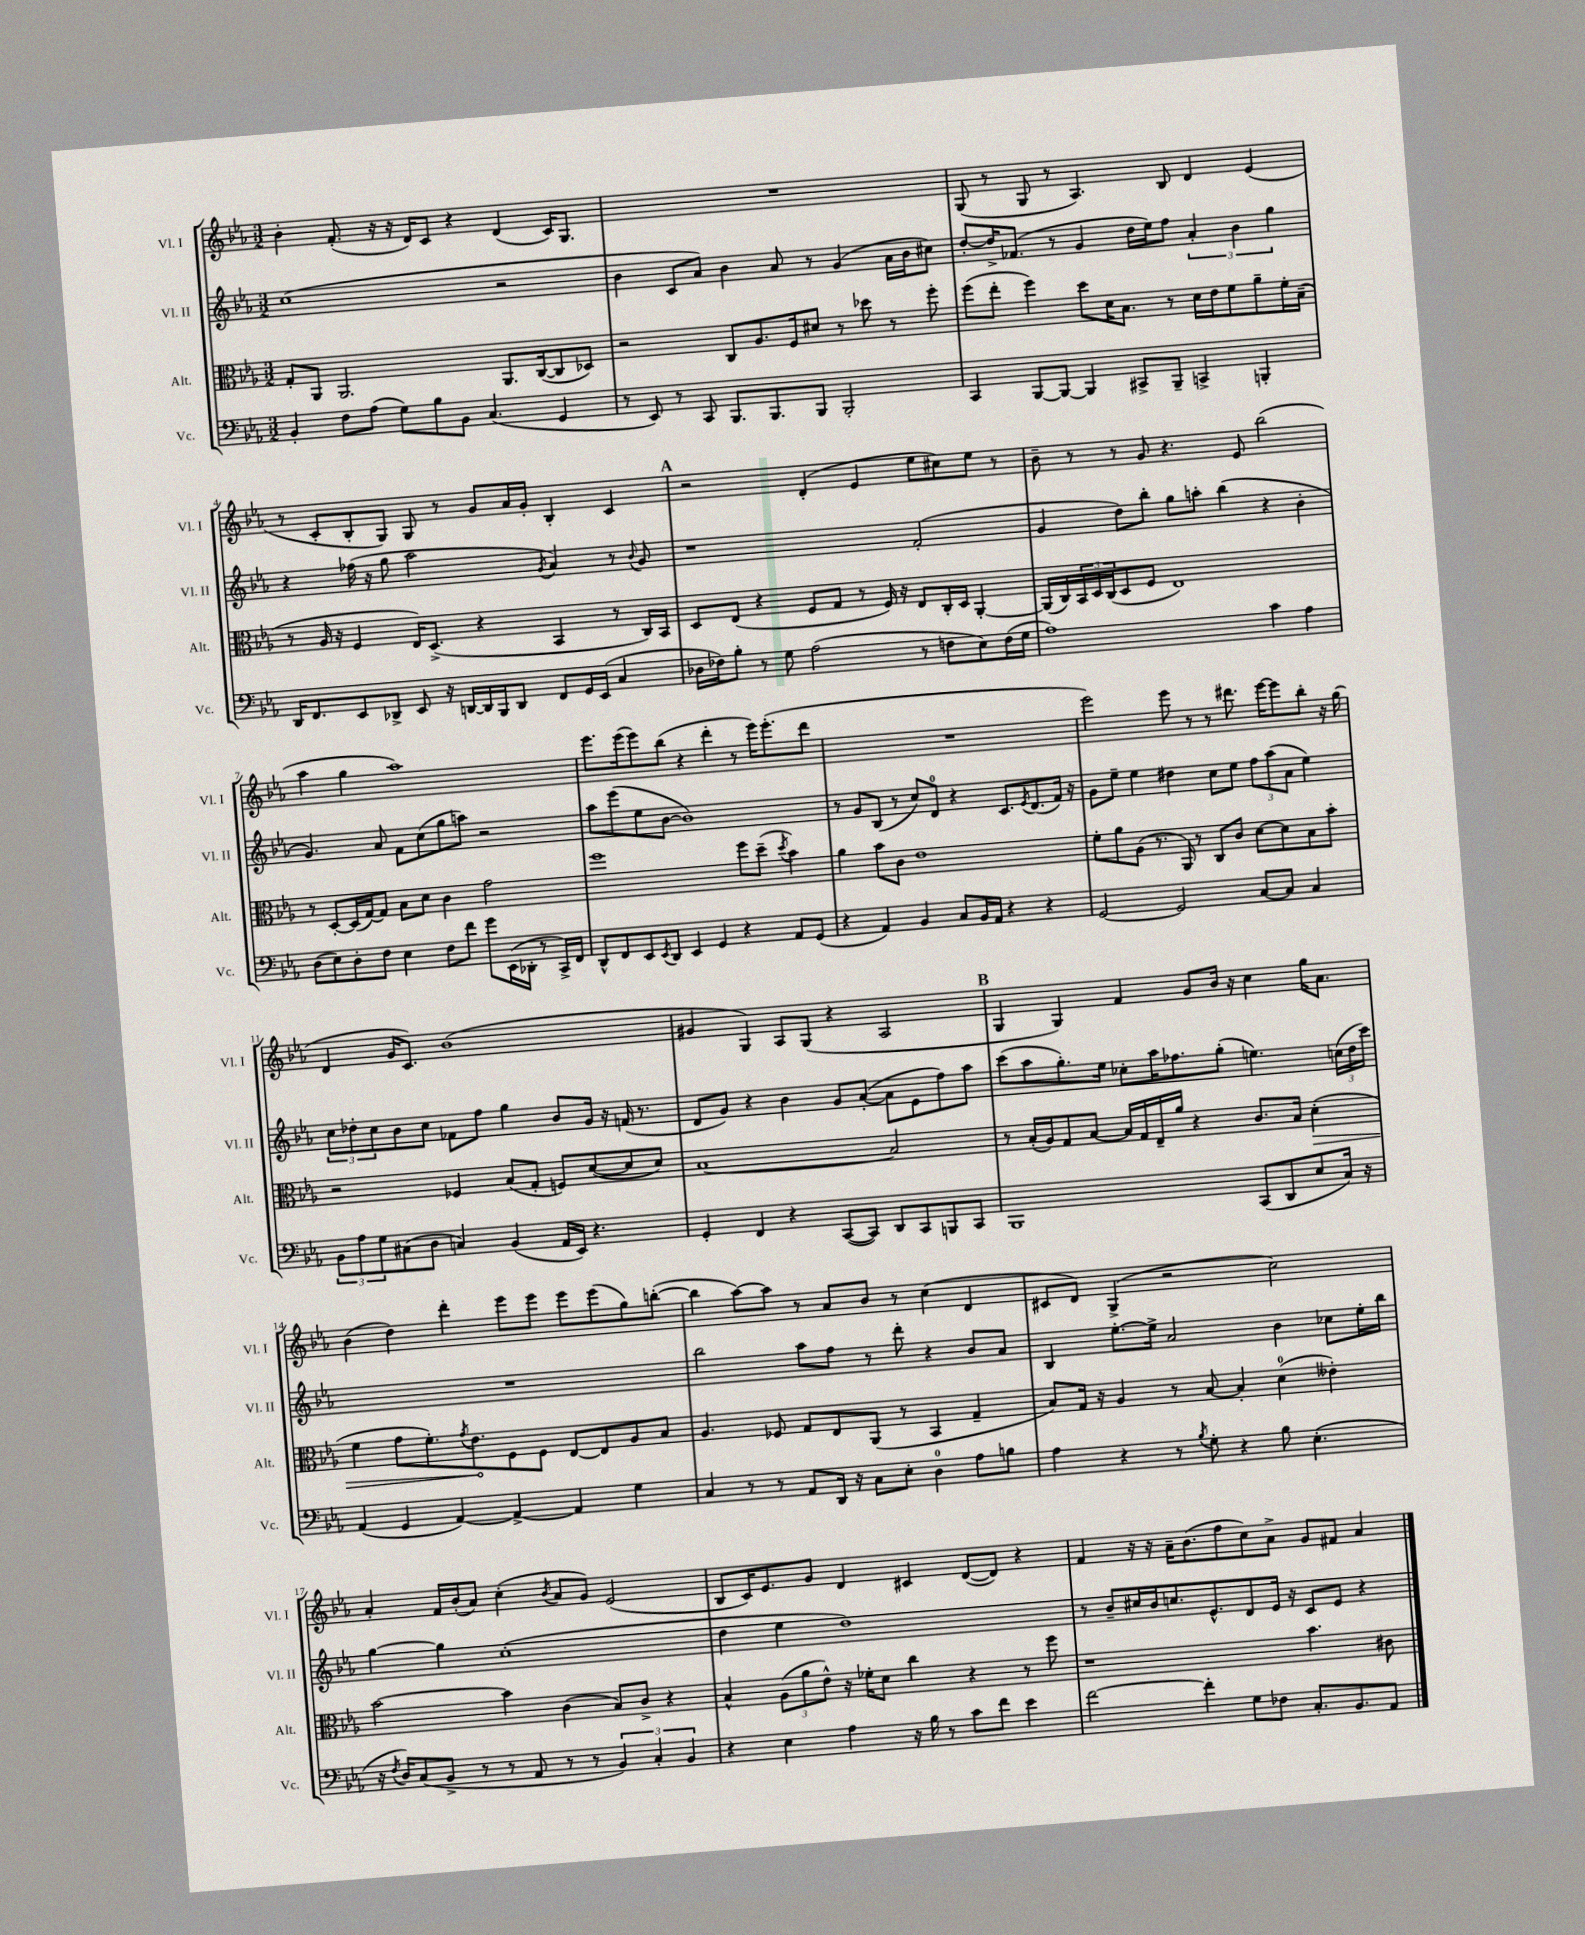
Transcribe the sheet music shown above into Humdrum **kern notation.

**kern	**kern	**dynam	**kern	**kern
*part4	*part3	*part3	*part2	*part1
*staff4	*staff3	*staff3	*staff2	*staff1
*I"Vc.	*I"Alt.	*	*I"Vl. II	*I"Vl. I
*I'Vc.	*I'Alt.	*	*I'Vl. II	*I'Vl. I
*clefF4	*clefC3	*	*clefG2	*clefG2
*k[b-e-a-]	*k[b-e-a-]	*	*k[b-e-a-]	*k[b-e-a-]
*M3/2	*M3/2	*	*M3/2	*M3/2
=1	=1	=1	=1	=1
4BB-'/	8G'/L	.	(1cc	4b-'\
.	8AA-/J	.	.	.
8F\L	2.AA-/	.	.	(8.f'/
(8A-\J	.	.	.	.
.	.	.	.	16r
8G\L)	.	.	.	16r
.	.	.	.	16d/KL)
8B-\	.	.	.	8c/J
8BB-\J	.	.	.	4r
(4.C/	.	.	.	.
.	8.AA-/L	.	2r	(4d/
.	([16C/k	.	.	.
4GG/	8C/]	.	.	16c/KL)
.	.	.	.	8.G/J
.	8D-X/J)	.	.	.
=2	=2	=2	=2	=2
8r	2r	.	4b-\	1.r
8EE-/)	.	.	.	.
8r	.	.	8c/L	.
8CC/	.	.	8a-/J)	.
8.BBB-/L	8C/L	.	4b-\	.
.	8.A-/	.	.	.
8.BBB-/	.	.	.	.
.	.	.	8a-/	.
.	16F/k	.	.	.
8BBB-/J	8d#X/J	.	8r	.
2BBB-'/	8r	.	(4g/	.
.	8dd-X\	.	.	.
.	8r	.	16a-\LL	.
.	.	.	16b-\J	.
.	8ff'\	.	8cc#X\J)	.
=3	=3	=3	=3	=3
4CC/	(8ff\L	.	[8dd'/L	(8G/
.	8ee-'\J	.	16dd^/K]	8r
.	.	.	(8.f-X/J	.
[8BBB-/L	4ff\)	.	.	8G/
8BBB-/J_	.	.	8r	8r
4BBB-/]	8dd\L	.	4g/	4.A-/)
.	16d\K	.	.	.
.	8.B-\J	.	.	.
8CC#X^/L	.	.	16dd\LL	.
.	.	.	16ee-\J)	.
8BBB-~/J	8r	.	8ff\J	8B-/
4CCn^/	16d\LL	.	6a-'/	4d/
.	16e-\J	.	.	.
.	8f\	.	.	.
.	.	.	6b-\	.
4BBBn'/	8a-~\	.	.	(4e-/
.	.	.	6gg\	.
.	16f'\L	.	.	.
.	(16B-~\JJ	.	.	.
!!LO:LB:g=z
=4	=4	=4	=4	=4
16DD/KL	8r	.	4r	8r
8.FF/	.	.	.	.
.	16A-/	.	.	8c'/L
.	16r	.	.	.
8EE-/	4F/	.	(16ff-X\	8B-'/
.	.	.	16r	.
8DD-X^/J	.	.	8gg\	8G/J)
8EE-/	16E-/KL)	.	2aa-\	8G/
.	(8.D^/J	.	.	.
16r	.	.	.	8r
[16DDn/LL	.	.	.	.
16DD/]	4r	.	.	8g/L
16BBB-/J	.	.	.	.
8DD/J	.	.	.	16a-/L
.	.	.	.	16g'/JJ
.	.	.	8qg/	.
8FF/L	4BB-/	.	4a-/)	4B-'/
16GG/L	.	.	.	.
(16EE-/JJ	.	.	.	.
4C/	8r	.	8r	4c/
.	.	.	8qqb-/	.
.	16C/LL)	.	8g/	.
.	16BB-/JJ	.	.	.
!!LO:REH:place=s1:t=A
=5	=5	=5	=5	=5
16D-X\LL	8D/L	.	1r	2r
16F-X\J)	.	.	.	.
8B-'\J	(8E-/J	.	.	.
8r	4r	.	.	.
8G\	.	.	.	.
(2A-\	8F/L	.	.	(4d'/
.	8G/J	.	.	.
.	8r	.	.	4e-/
.	16F/)	.	.	.
.	16r	.	.	.
8r	8E-/L	.	(2f'/	8ee-\L
8Fn\L	16C'/L	.	.	8cc#X\)
.	16D/JJ	.	.	.
8E-\)	[4AA-'/	.	.	8ee-\J
(16F\L	.	.	.	8r
16G\JJ	.	.	.	.
=6	=6	=6	=6	=6
1A-)	(16AA-/LL]	.	4g/	8b-~\
.	16C/)	.	.	.
.	24BB-/	.	.	8r
.	24D/	.	.	.
.	(24C/J	.	.	.
.	8D/	.	8dd\L)	8r
.	8F/J	.	8bb-'\J	8g/
.	1E-)	.	8gg\L	4.r
.	.	.	8aan'\J	.
.	.	.	(4bb-\	.
.	.	.	.	8e-/
4c\	.	.	4r	(2bb-\
4A-\	.	.	4b-'\	.
!!LO:LB:g=z
=7	=7	=7	=7	=7
(8D\L	8r	.	4.g/)	4aa-\
8E-\)	[8D'/L	.	.	.
8D'\	(16D/L]	.	.	4gg\
.	[16G/J)	.	.	.
8F\J	8G/J]	.	8a-/	.
4E-\	8B-\L	.	8f\L	1aa-)
.	8d\J	.	(8cc\	.
8F\L	4c\	.	8gg\	.
8f\J	.	.	8aan\J)	.
8g\L	2g\	.	2r	.
(16EE-\L	.	.	.	.
16DD-X'\JJ	.	.	.	.
8r	.	.	.	.
16CC^/LL)	.	.	.	.
16FF/JJ	.	.	.	.
=8	=8	=8	=8	=8
8DD^^/L	1ff	.	8aa-\L	8.eee-\L
8FF/	.	.	(8eee-\	.
.	.	.	.	(16eee-\k
8EE-/	.	.	8ee-\	8eee-\)
8qEE-/	.	.	.	.
8DD/J	.	.	[8b-\J	(8bb-\J
4EE-/	.	.	1b-])	4r
4GG/	.	.	.	4ddd'\
4r	8ff\L	.	.	8r
.	(8dd~\J	.	.	16eee-\KL)
.	.	.	.	(8.eee-'\
.	8qdd/	.	.	.
8AA-/L	4b-\)	.	.	.
(8GG/J	.	.	.	8ddd\J
=9	=9	=9	=9	=9
4r	4a-\	.	8r	1.r
.	.	.	8g/L	.
4AA-/)	8b-\L	.	(8B-/J	.
.	8c\J	.	8r	.
4BB-/	1e-	.	8cc/L)	.
.	.	.	8d/J	.
8C/L	.	.	4r	.
16BB-/L	.	.	.	.
16AA-/JJ	.	.	.	.
4r	.	.	8.c/L	.
.	.	.	8qe-/	.
.	.	.	(8.d/	.
4r	.	.	.	.
.	.	.	16f/Jk)	.
.	.	.	16r	.
=10	=10	=10	=10	=10
[2GG/	8f'\L	.	8g\L	2eee-\)
.	8a-\	.	8ee-~\J	.
.	(8A-\J	.	4ee-\	.
.	8.r	.	.	.
2GG/]	.	.	4dd#X\	8eee-\
.	16AA-/)	.	.	.
.	8r	.	.	8r
.	8C/L	.	8cc\L	8r
.	8c/J	.	8ee-\J	8.ddd#X\
[8C/L	[8d\L	.	12ff\L	.
.	.	.	.	[16eee-\KL
.	.	.	(12aa-\	.
8C/J]	8d\]	.	.	8eee-\]
.	.	.	12a-\J	.
4C/	8B-\	.	4ee-\)	8bb-'\J
.	8b-'\J	.	.	16r
.	.	.	.	(16gg\
!!LO:LB:g=z
=11	=11	=11	=11	=11
12BB-\L	2r	.	12cc\L	4d/
12A-\	.	.	12dd-X'\	.
12G\	.	.	12cc\	.
(8C#X\	.	.	8b-\	16g/KL
.	.	.	.	8.c/J)
8D\J	.	.	8cc\J	.
4Cn/)	4F-X/	.	8f-X\L	(1b-
.	.	.	8ff\J	.
(4BB-/	(8B-/L	.	4gg\	.
.	8G'/J	.	.	.
16AA-/LL	8Fn/L)	.	8b-/L	.
16EE-/JJ)	.	.	.	.
4.r	([8d/	.	16g/Jk	.
.	.	.	16r	.
.	8d/]	.	(16fn/	.
.	.	.	8.r	.
.	8d/J)	.	.	.
=12	=12	=12	=12	=12
4GG'/	[1B-	.	8d/L	4g#X/
.	.	.	8g/J)	.
4FF/	.	.	4r	4G/)
4r	.	.	4b-\	8A-/L
.	.	.	.	(8G/J
([8CC/L	.	.	8g/L	4r
8CC/J])	.	.	([8a-'/J	.
8DD/L	2B-/]	.	8a-\L]	2A-/
8CC/	.	.	8e-\	.
8BBBn/	.	.	8ff\)	.
8CC/J	.	.	8aa-\J	.
!!LO:REH:place=s1:t=B
=13	=13	=13	=13	=13
1BBB-	8r	.	(8ccc\L	4G/
.	(16B-'/LL	.	8aa-\	.
.	16A-/J)	.	.	.
.	8G/	.	8.gg'\)	4G/)
.	[8B-/J	.	.	.
.	.	.	16ee-\Jk	.
.	16B-/LL]	.	8cc-X'\L	4f/
.	16G/	.	.	.
.	16E-~/	.	16aa-\K	.
.	16a-/JJ	.	8.ff-X\	.
.	4r	.	.	8g/L
.	.	.	(8gg'\J	16b-/Jk
.	.	.	.	16r
(8CC/L	8.c/L	.	4.een\)	4cc\
8DD/	.	.	.	.
.	16B-/Jk	.	.	.
!	!	!LO:HP:b	!	!
8E-/	(4d'\	>	.	16gg\KL
.	.	.	.	8.a-\J
16C/Jk)	.	.	(24ccn\LL	.
.	.	.	24dd\	.
16r	.	.	.	.
.	.	.	24ccc\JJ)	.
!!LO:LB:g=z
=14	=14	=14	=14	=14
(4AA-/	4f\	.	1.r	(4b-\
4GG/	8g\L	.	.	4dd\)
.	8.f'\)	.	.	.
[4AA-/)	.	.	.	4ddd'\
.	8qg/	.	.	.
.	8.e-\	.	.	.
4AA-^/_	8F\	]	.	8eee-\L
.	8F\J	.	.	8eee-\J
4AA-/]	[8E-/L	.	.	8eee-\L
.	8E-/]	.	.	(8eee-\
4G\	8A-/	.	.	8gg\)
.	8B-/J	.	.	([8bbn'\J
=15	=15	=15	=15	=15
4C/	4.A-/	.	2bb-\	4bb\]
8r	.	.	.	[8aa-\L)
8r	8F-X/	.	.	8aa-\J]
8AA-/L	8G/L	.	8aa-\L	8r
16DD/Jk	8E-/	.	8ff\J	8a-/L
16r	.	.	.	.
8C\L	(8AA-/J	.	8r	8b-/J
8E-'\J	8r	.	8ddd'\	8r
4D\	4BB-/	.	4r	(4cc\
8A-\L	4G~/	.	8b-/L	4d/
8Bn\J	.	.	8a-/J	.
=16	=16	=16	=16	=16
4A-\	8B-/L)	.	4B-/	8c#X/L
.	16G/Jk	.	.	8d/J)
.	16r	.	.	.
4r	4A-/	.	[8.ee-'\L	(4G^/
.	.	.	16ee-^\Jk]	.
8r	8r	.	2a-/	2r
8qB-/	.	.	.	.
8G'\	[8B-/	.	.	.
4r	4B-'/]	.	.	.
8B-\	(4d\	.	4b-\	2cc\)
(4.E-'\	.	.	.	.
.	4e--X'\)	.	8cc-X\L	.
.	.	.	16ee-'\L	.
.	.	.	16bb-\JJ	.
!!LO:LB:g=z
=17	=17	=17	=17	=17
16r	[2b-\	.	[4gg\	4a-'/
8qF/	.	.	.	.
16D/KL)	.	.	.	.
(8C/	.	.	.	.
8BB-^/J	.	.	4gg\]	16f/LL
.	.	.	.	(16b-'/J
8r	.	.	.	8a-/J)
8r	4b-\]	.	(1cc'	(4cc'\
8AA-/	.	.	.	.
.	.	.	.	8qb-/
8r	(4c\	.	.	8a-/L
8r	.	.	.	8g/J)
6BB-/)	8B-/L)	.	.	(2e-/
.	8c^/J	.	.	.
6C'/	.	.	.	.
.	4r	.	.	.
6BB-/	.	.	.	.
=18	=18	=18	=18	=18
4r	4B-^^/	.	4dd\	8B-/L
.	.	.	.	16c/K)
.	.	.	.	8.e-/
4E-\	(12A-\L	.	4ee-\	.
.	12a-\	.	.	.
.	.	.	.	8g/J
.	12e-^^\J)	.	.	.
4A-\	16r	.	1dd)	4d/
.	16f-X'\KL	.	.	.
.	8d\J	.	.	.
16r	4cc\	.	.	4c#X/
16B-\	.	.	.	.
8r	.	.	.	.
8c\L	4r	.	.	([8d/L
8f\J	.	.	.	8d/J])
4e-\	8r	.	.	4r
.	8ff\	.	.	.
=19	=19	=19	=19	=19
[2f\	1r	.	8r	4f/
.	.	.	8b-~/L	.
.	.	.	16cc#X/L	16r
.	.	.	16b-/J	16r
.	.	.	8.ccn/	16a-~\KL
.	.	.	.	(8.b-\
4f'\]	.	.	.	.
.	.	.	8.e-^^/	.
.	.	.	.	8ff\
8G\L	.	.	8d/	8cc\)
8F-X\J	.	.	16e-/Jk	8a-^\J
.	.	.	16r	.
8.C'/L	4.b-\	.	8c/L	8g/L
.	.	.	8e-/J	8f#X/J
8.BB-/	.	.	.	.
.	.	.	4r	4a-/
8AA-/J	8c#X\	.	.	.
==	==	==	==	==
*-	*-	*-	*-	*-
